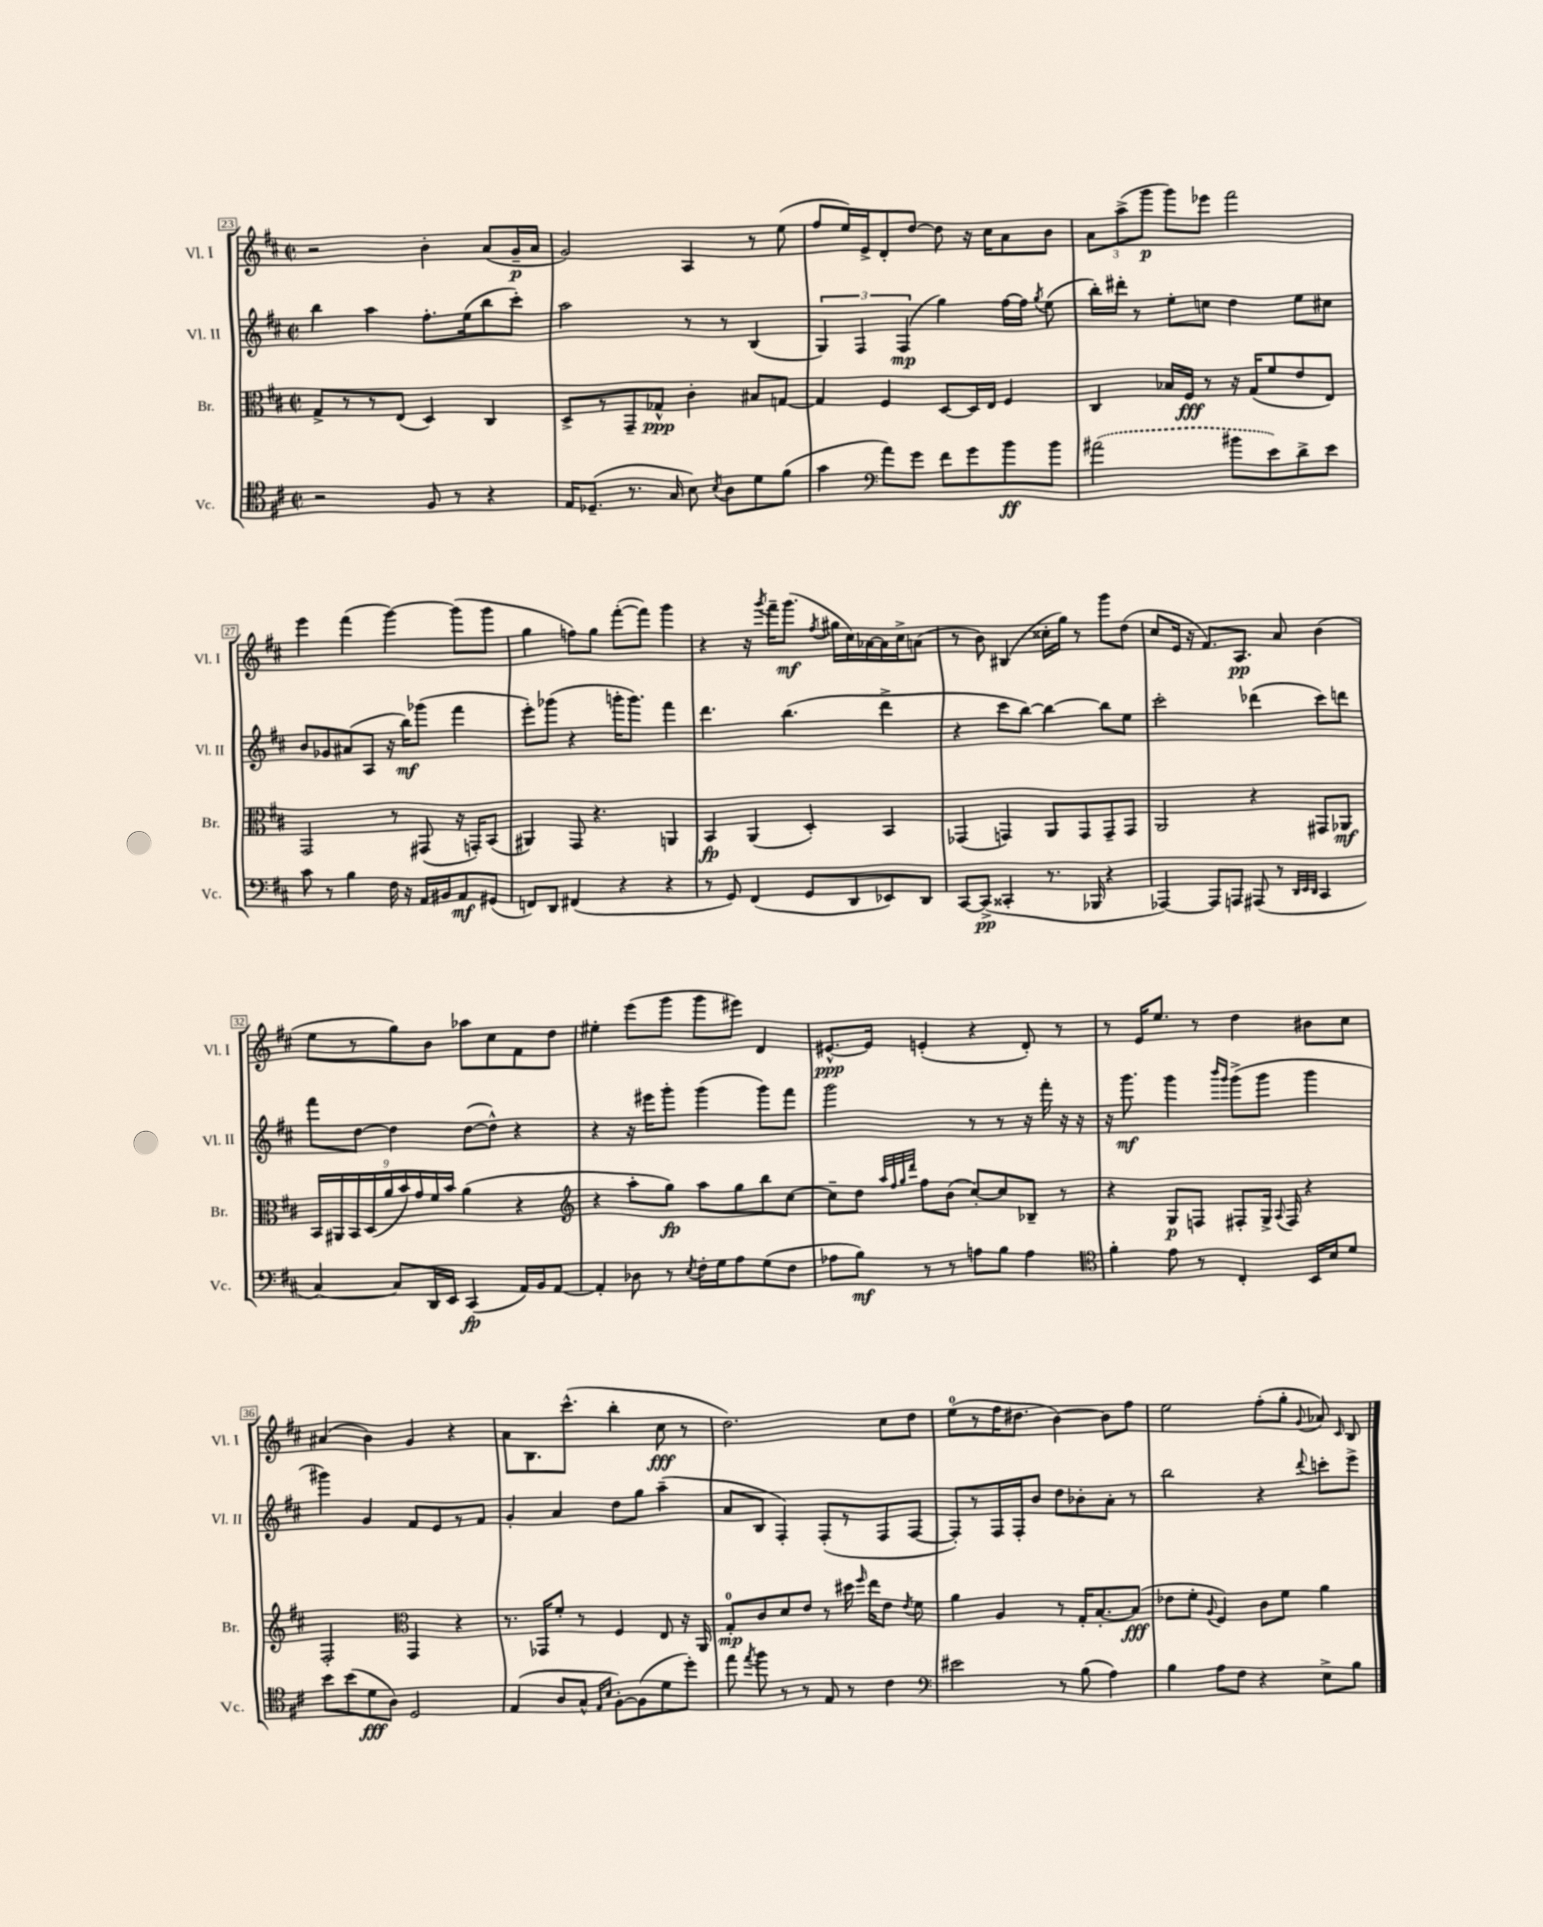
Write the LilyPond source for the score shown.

<<
\new StaffGroup <<
\new Staff = "s0" \with { instrumentName = "Vl. I" shortInstrumentName = "Vl. I" } {
    \clef treble \key d \major \defaultTimeSignature \time 2/2
    \autoBeamOff r2 b'4-. a'8[( g'16--\p a'16] |
    g'2) a4 r8 e''8( |
    fis''8[ e''16) e'16-> d'8-. d''8]~ d''8 r16 cis''16[ a'8 b'8] |
    \tuplet 3/2 { a'8[ a''8->( g'''8]\p } g'''8[) ees'''8] fis'''2 |
    e'''4 fis'''4( g'''4~) g'''8[( g'''8] |
    g''4 f''8[) g''8] fis'''8[~-.( fis'''8]) g'''4 |
    r4 r16 \acciaccatura { g'''8 } fis'''16[-- g'''8.]\mf( \acciaccatura { fis''8 } gis''16[ cis''16) aes'16~ aes'16 cis''16-> a'8]( |
    r8 b'8) bis4( cisis''16[-. g''16]) r8 g'''8[ d''8]( |
    cis''8[ e'16] r16 fis'8.[) a8.]\pp a'8 b'4( |
    e''8[ r8 g''8) b'8] aes''8[ cis''8 fis'8 d''8] |
    eis''4-. e'''8[( g'''8] g'''8[ eis'''8]) d'4 |
    eis'8.[~-^\ppp eis'16] e'4-.( r4 d'8-.) r8 |
    r8 e'16[ e''8.] r8 d''4 bis'8[ cis''8] |
    ais'4( b'4) g'4 r4 |
    a'8[ b8. cis'''8.]-^( b''4-. cis''8\fff r8 |
    d''2.) cis''8[ d''8] |
    e''8[-0( r8 fis''16 dis''8.] b'4~) b'8[ fis''8] |
    e''2 fis''8[-.( g''8]-. \appoggiatura { g'8 } aes'8) \grace { cis'16 } b8 \bar "|." |
}
\new Staff = "s1" \with { instrumentName = "Vl. II" shortInstrumentName = "Vl. II" } {
    \clef treble \key d \major \defaultTimeSignature \time 2/2
    \autoBeamOff b''4 a''4 fis''8.[-. e''16( b''8 cis'''8]-.) |
    a''2 r8 r8 b4( |
    \tuplet 3/2 { g4) fis4 fis4\mp( } g''4) fis''16[~ fis''16] \acciaccatura { g''8 } e''8( |
    b''16[-.) dis'''16]-. r8 e''8[-. c''8] d''4 e''8[ cis''8] |
    b'8[ ges'8 ais'8( a8] r16 b''16[\mf) ges'''8]( fis'''4 |
    e'''8[-.) ges'''8]( r4 g'''16[-. g'''8.]) fis'''4 |
    d'''4. b''4.( d'''4-> |
    r4 cis'''8[ b''8]~) b''4~ b''8[ e''8] |
    cis'''2-. des'''4( cis'''8[) d'''8] |
    fis'''8[ d''8]~ d''4 d''8[~( d''8]-^) r4 |
    r4 r16 eis'''16[ g'''8]-. g'''4( g'''8[) fis'''8] |
    g'''2 r8 r8 r16 fis'''16-. r16 r16 |
    r16 g'''8.\mf g'''4 \grace { b'''16[ g'''16] } g'''8[->( g'''8] g'''4 |
    gis'''4) g'4 fis'8[ e'8 r8 fis'8] |
    g'4-. a'4 d''8[ g''8] a''4--( |
    a'8[ b8] fis4-.) fis8[-.( r8 fis8 fis8]~ |
    fis8[-.) r8 fis16 fis16-. b'8] d''8[ bes'8-. a'8]-. r8 |
    b''2 r4 \appoggiatura { d'''8 } c'''8[-. e'''8]-> \bar "|." |
}
\new Staff = "s2" \with { instrumentName = "Br." shortInstrumentName = "Br." } {
    \clef alto \key d \major \defaultTimeSignature \time 2/2
    \autoBeamOff g8[-> r8 r8 e8]( d4) cis4 |
    d8[-> r8 g,8-- ges8]-^\ppp cis'4-. bis8[ g8]~ |
    g4 fis4 d8[~ d16 e16] fis4 |
    cis4 bes16[ fis16]\fff r8 r16 g16[( fis'8 e'8 e8]) |
    g,2 r8 gis,8( r16 g,16[-.) b,8]( |
    ais,4) g,8 r4. a,4 |
    b,4\fp a,4( d4-.) b,4 |
    ges,4( g,4) a,8[ g,8 g,8-- g,8] |
    a,2 r4 gis,8[ aes,8]\mf |
    \tuplet 9/8 { b,16[ ais,16 b,16 d16( a'16 b'16) g'16 fis'16 b'16] } a'4( r4 |
    \clef treble r4 a''8[-. g''8]\fp) a''8[ g''8 b''8 cis''8]~ |
    cis''8[-- d''8] \grace { a''32[ fis''32 g''32 d'''32] } fis''8[ b'8]( cis''8[~-.) cis''8 bes8]-- r8 |
    r4 g8[\p f8] fis8[-. g16]-> \appoggiatura { a8 } fis16 r4 |
    fis2-. \clef alto g,4 r4 |
    r8. ges,16[ fis'8]-. r8 fis4 e8 r16 a,16 |
    g8[-0-.\mp cis'8 d'8 e'8] r8 dis''16 \grace { fis''16 } e''16[ e'8] \acciaccatura { e'8 } fis'8 |
    a'4 a4 r8 g16[-. b8.~-. b8]\fff( |
    ees'8[ fis'8]-. \appoggiatura { a8 } fis4) cis'8[ fis'8] a'4 \bar "|." |
}
\new Staff = "s3" \with { instrumentName = "Vc." shortInstrumentName = "Vc." } {
    \clef tenor \key d \major \defaultTimeSignature \time 2/2
    \autoBeamOff r2 fis8 r8 r4 |
    e16[ des8.]--( r8. g16 b8) \acciaccatura { b8 } a8[ d'8 fis'8]( |
    g'4 \clef bass a'8[) g'8] fis'8[ g'8 b'8\ff b'8] |
    \once \slurDashed ais'2( bis'8[ e'8) d'8-> e'8] |
    cis'8 r8 b4 fis16 r16 a,16[ bis,16 a,8\mf gis,8]( |
    f,8[) d,8] fis,4( r4 r4 |
    r8 g,8) fis,4( g,8[ d,8 ees,8) d,8] |
    cis,8[~ cis,8]->\pp( cisis,4-. r8. bes,,16 r4 |
    aes,,4~) aes,,8[ a,,8] ais,,8( r8 \grace { d,32[ e,32 d,32] } cis,4 |
    cis4~) cis8[ d,16 e,16] cis,4\fp( a,16[) b,16 a,8]~ |
    a,4-. des8 r8 \acciaccatura { e8 } fis16[-. g16 a8 g8( fis8] |
    aes8[ b8]\mf) r8 r8 a8[ b8] a4 |
    \clef tenor fis'4-. e'8 r8 cis4-. b,16[ b16 d'8] |
    b'8[ b'8( d'8\fff a8]) d2 |
    e4( a8[ g8]-^ \grace { e16[ b16] } fis8[~-.) fis8( d'8 d''8]-.) |
    e''8 \acciaccatura { e''8 } fis''8 r8 r8 e8 r8 cis'4 |
    \clef bass eis'2 r8 b8( a4) |
    b4 a8[ fis8] r4 e8[-> b8] \bar "|." |
}
>>
>>
\layout { \context { \Score currentBarNumber = #23 \override BarNumber.stencil = #(make-stencil-boxer 0.1 0.3 ly:text-interface::print) } }
